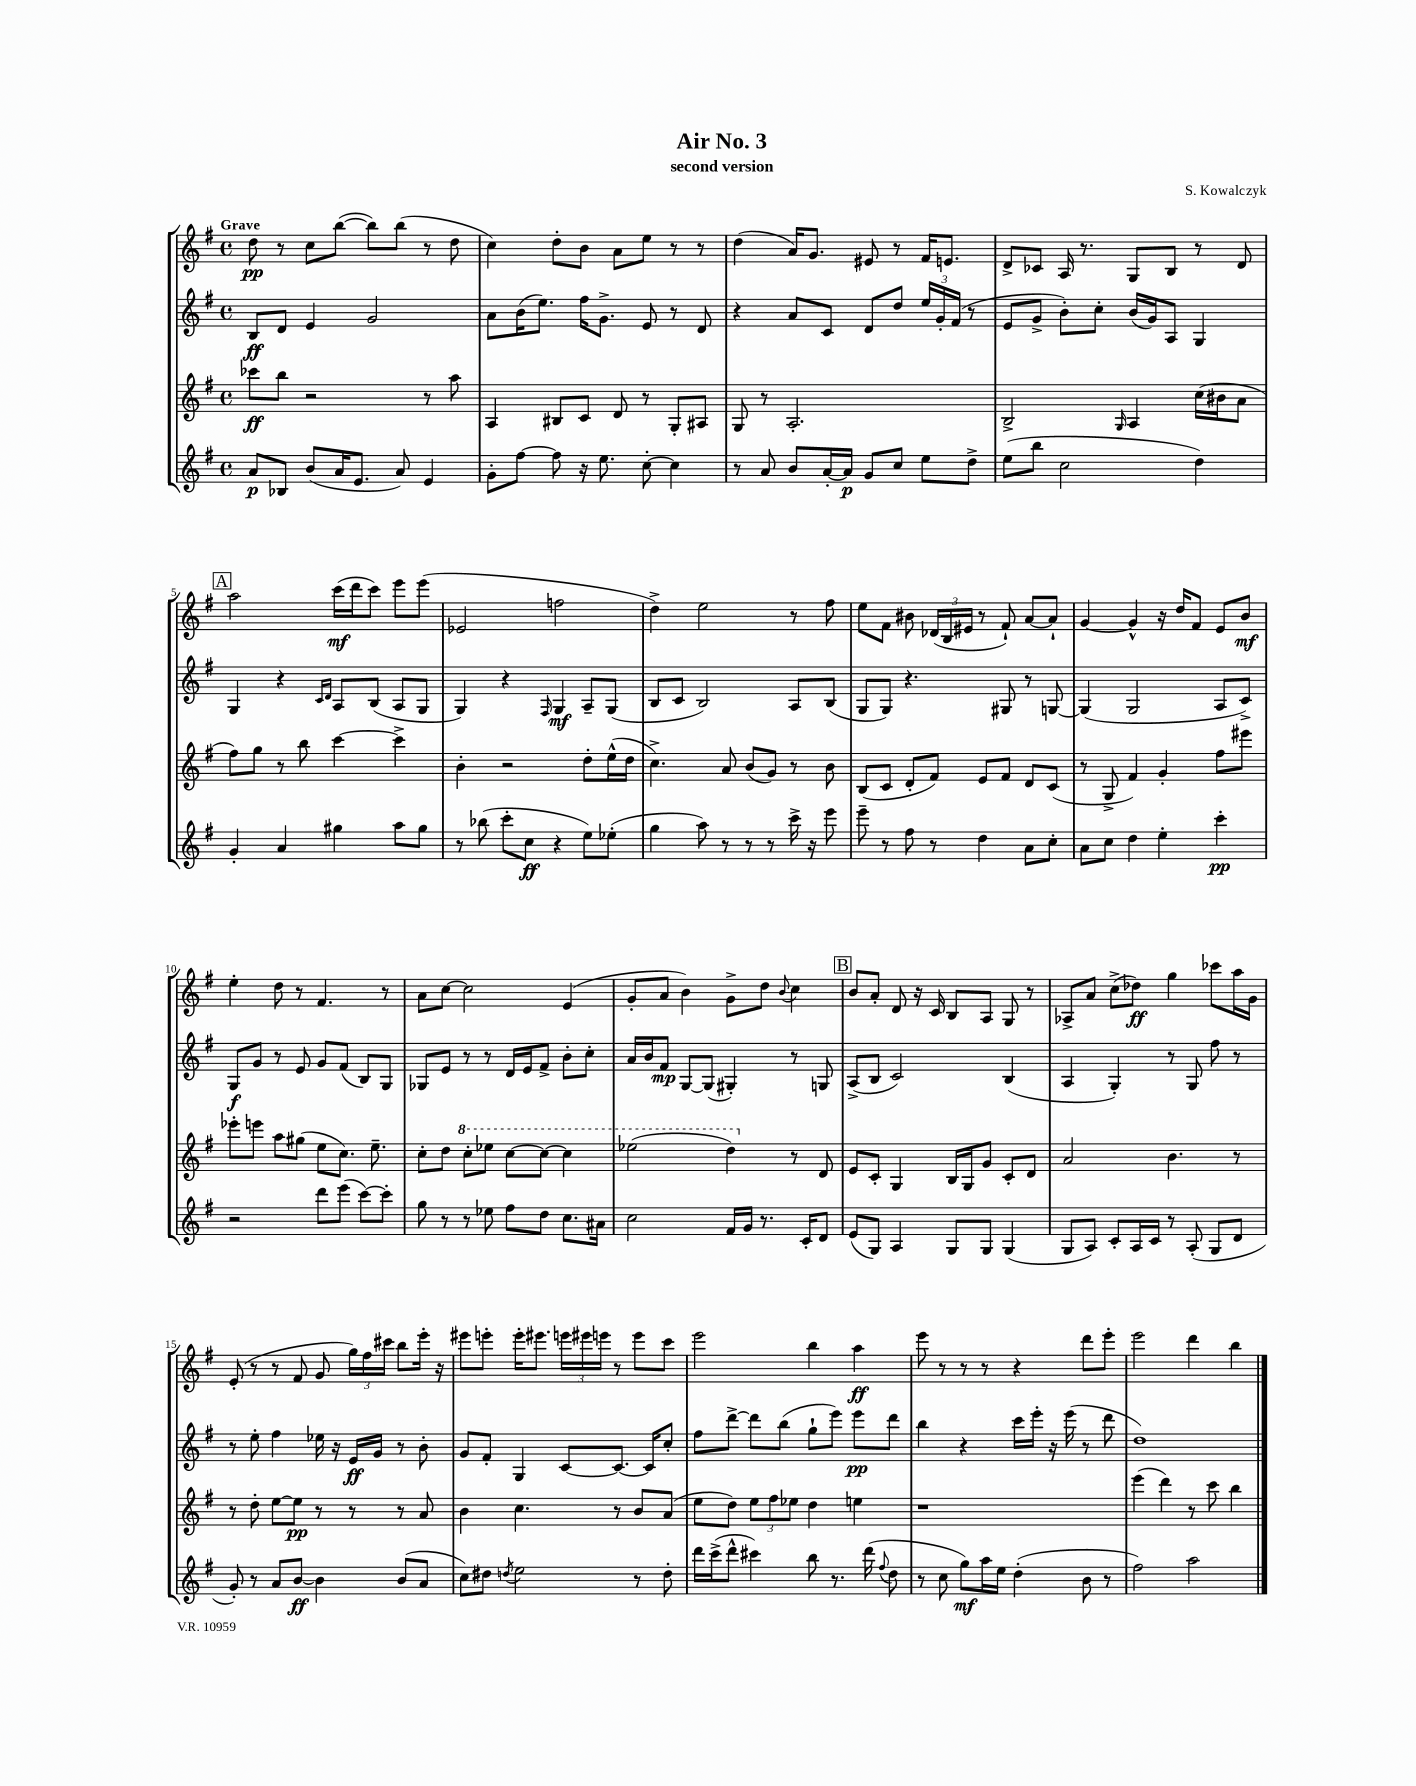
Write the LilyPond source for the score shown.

\header { title = "Air No. 3" composer = "S. Kowalczyk" subtitle = "second version" }
<<
\new StaffGroup <<
\new Staff = "s0" {
    \clef treble \key g \major \defaultTimeSignature \time 4/4 \tempo "Grave"
    \autoBeamOff d''8\pp r8 c''8[ b''8]~( b''8[) b''8]( r8 d''8 |
    c''4) d''8[-. b'8] a'8[ e''8] r8 r8 |
    d''4( a'16[) g'8.] eis'8 r8 fis'16[ e'8.] |
    d'8[-> ces'8] a16 r8. g8[ b8] r8 d'8 |
    \mark \markup { \box "A" } a''2 c'''16[\mf( d'''16 c'''8]) e'''8[ e'''8]( |
    ees'2 f''2 |
    d''4->) e''2 r8 fis''8 |
    e''8[ fis'8] bis'8 \tuplet 3/2 { des'16[( b16 eis'16] } r8 fis'8-!) a'8[~ a'8]-! |
    g'4~ g'4-^ r16 d''16[ fis'8] e'8[ b'8]\mf |
    e''4-. d''8 r8 fis'4. r8 |
    a'8[ c''8]~ c''2 e'4( |
    g'8[-. a'8] b'4) g'8[-> d''8] \appoggiatura { b'8 } c''4 |
    \mark \markup { \box "B" } b'8[ a'8]-. d'8 r16 c'16 b8[ a8] g8 r8 |
    aes8[-> a'8] c''8[->( des''8]\ff) g''4 ces'''8[ a''16 g'16] |
    e'8-.( r8 r8 fis'8 g'8 \tuplet 3/2 { g''16[) fis''16 cis'''16] } b''8[ e'''16]-. r16 |
    eis'''8[ e'''8]-. e'''16[-. eis'''8.] \tuplet 3/2 { e'''16[ eis'''16 e'''16] } r8 e'''8[ c'''8] |
    e'''2 b''4 a''4\ff |
    e'''8 r8 r8 r8 r4 d'''8[ e'''8]-. |
    e'''2 d'''4 b''4 \bar "|." |
}
\new Staff = "s1" {
    \clef treble \key g \major \defaultTimeSignature \time 4/4
    \autoBeamOff b8[\ff d'8] e'4 g'2 |
    a'8[ b'16( e''8.]) fis''16[ g'8.]-> e'8 r8 d'8 |
    r4 a'8[ c'8] d'8[ d''8] \tuplet 3/2 { e''16[ g'16-. fis'16]( } r8 |
    e'8[ g'8]-> b'8[-.) c''8]-. b'16[( g'16) a8] g4 |
    \mark \markup { \box "A" } g4 r4 \grace { c'16[ d'16] } a8[ b8]( a8[ g8] |
    g4) r4 \grace { fis16 } g4\mf a8[-- g8]( |
    b8[ c'8] b2) a8[ b8]( |
    g8[ g8]) r4. gis8 r8 g8~ |
    g4( g2 a8[ c'8]->) |
    g8[\f g'8] r8 e'8 g'8[ fis'8]( b8[) g8] |
    ges8[ e'8] r8 r8 d'16[ e'16 fis'8]-> b'8[-. c''8]-. |
    a'16[ b'16 fis'8]\mp g8[~ g8]( gis4-.) r8 g8 |
    \mark \markup { \box "B" } a8[->( b8] c'2) b4( |
    a4 g4-.) r8 g8 fis''8 r8 |
    r8 e''8-. fis''4 ees''16 r16 e'16[\ff g'16] r8 b'8-. |
    g'8[ fis'8]-. g4 c'8[~ c'8.]~ c'16[ c''8]-. |
    fis''8[ d'''8]~-> d'''8[ b''8]( g''8[-! e'''8]) e'''8[\pp d'''8] |
    b''4 r4 c'''16[ e'''16]-. r16 e'''16( r8 d'''8 |
    d''1) \bar "|." |
}
\new Staff = "s2" {
    \clef treble \key g \major \defaultTimeSignature \time 4/4
    \autoBeamOff ces'''8[\ff b''8] r2 r8 a''8 |
    a4 bis8[ c'8] d'8 r8 g8[-. ais8] |
    g8 r8 a2.-. |
    b2-> \grace { g16 } a4 c''16[( bis'16 a'8] |
    \mark \markup { \box "A" } fis''8[) g''8] r8 b''8 c'''4~ c'''4-> |
    b'4-. r2 d''8[-. e''16-^( d''16] |
    c''4.->) a'8 b'8[( g'8]) r8 b'8 |
    b8[( c'8] d'8[-. fis'8]) e'8[ fis'8] d'8[ c'8]( |
    r8 g8-> fis'4) g'4-. fis''8[ eis'''8] |
    ees'''8[-. e'''8] a''8[ gis''8]( e''8[ c''8.]) e''8.-- |
    c''8[-. d''8] \ottava #1 c'''8[-. ees'''8] c'''8[~ c'''8]~ c'''4 |
    ees'''2( d'''4) \ottava #0 r8 d'8 |
    \mark \markup { \box "B" } e'8[ c'8]-. g4 b16[ g16 g'8] c'8[-. d'8] |
    a'2 b'4. r8 |
    r8 d''8-. e''8[~ e''8]\pp r8 r8 r8 a'8 |
    b'4 c''4. r8 b'8[ a'8]( |
    e''8[ d''8]) \tuplet 3/2 { e''8[ fis''8 ees''8] } d''4 e''4 |
    r1 |
    e'''4( d'''4) r8 c'''8 b''4 \bar "|." |
}
\new Staff = "s3" {
    \clef treble \key g \major \defaultTimeSignature \time 4/4
    \autoBeamOff a'8[\p bes8] b'8[( a'16 e'8.] a'8) e'4 |
    g'8[-. fis''8]~ fis''8 r16 e''8. c''8~-. c''4 |
    r8 a'8 b'8[ a'16~-. a'16]\p g'8[ c''8] e''8[ d''8]-> |
    e''8[( b''8] c''2 d''4) |
    \mark \markup { \box "A" } g'4-. a'4 gis''4 a''8[ gis''8] |
    r8 bes''8( c'''8[-. c''8]\ff r4 e''8[) ees''8]-.( |
    g''4 a''8) r8 r8 r8 c'''16-> r16 e'''8 |
    e'''8-- r8 fis''8 r8 d''4 a'8[ c''8]-. |
    a'8[ c''8] d''4 e''4-. c'''4-.\pp |
    r2 d'''8[ e'''8]( c'''8[~) c'''8]-. |
    g''8 r8 r8 ees''8 fis''8[ d''8] c''8.[ ais'16] |
    c''2 fis'16[ g'16] r8. c'16[-. d'8] |
    \mark \markup { \box "B" } e'8[( g8]) a4 g8[ g8] g4( |
    g8[ a8]) c'8[-. a16 c'16] r8 a8-.( g8[ d'8] |
    g'8-.) r8 a'8[ b'8]~\ff b'4 b'8[( a'8] |
    c''8[) dis''8] \acciaccatura { d''8 } e''2 r8 d''8-. |
    d'''16[ c'''16->( d'''8]-^ cis'''4) b''8 r8. d'''16( \appoggiatura { fis''8 } d''8 |
    r8 c''8 g''8[\mf) a''16 e''16] d''4-.( b'8 r8 |
    fis''2) a''2 \bar "|." |
}
>>
>>
